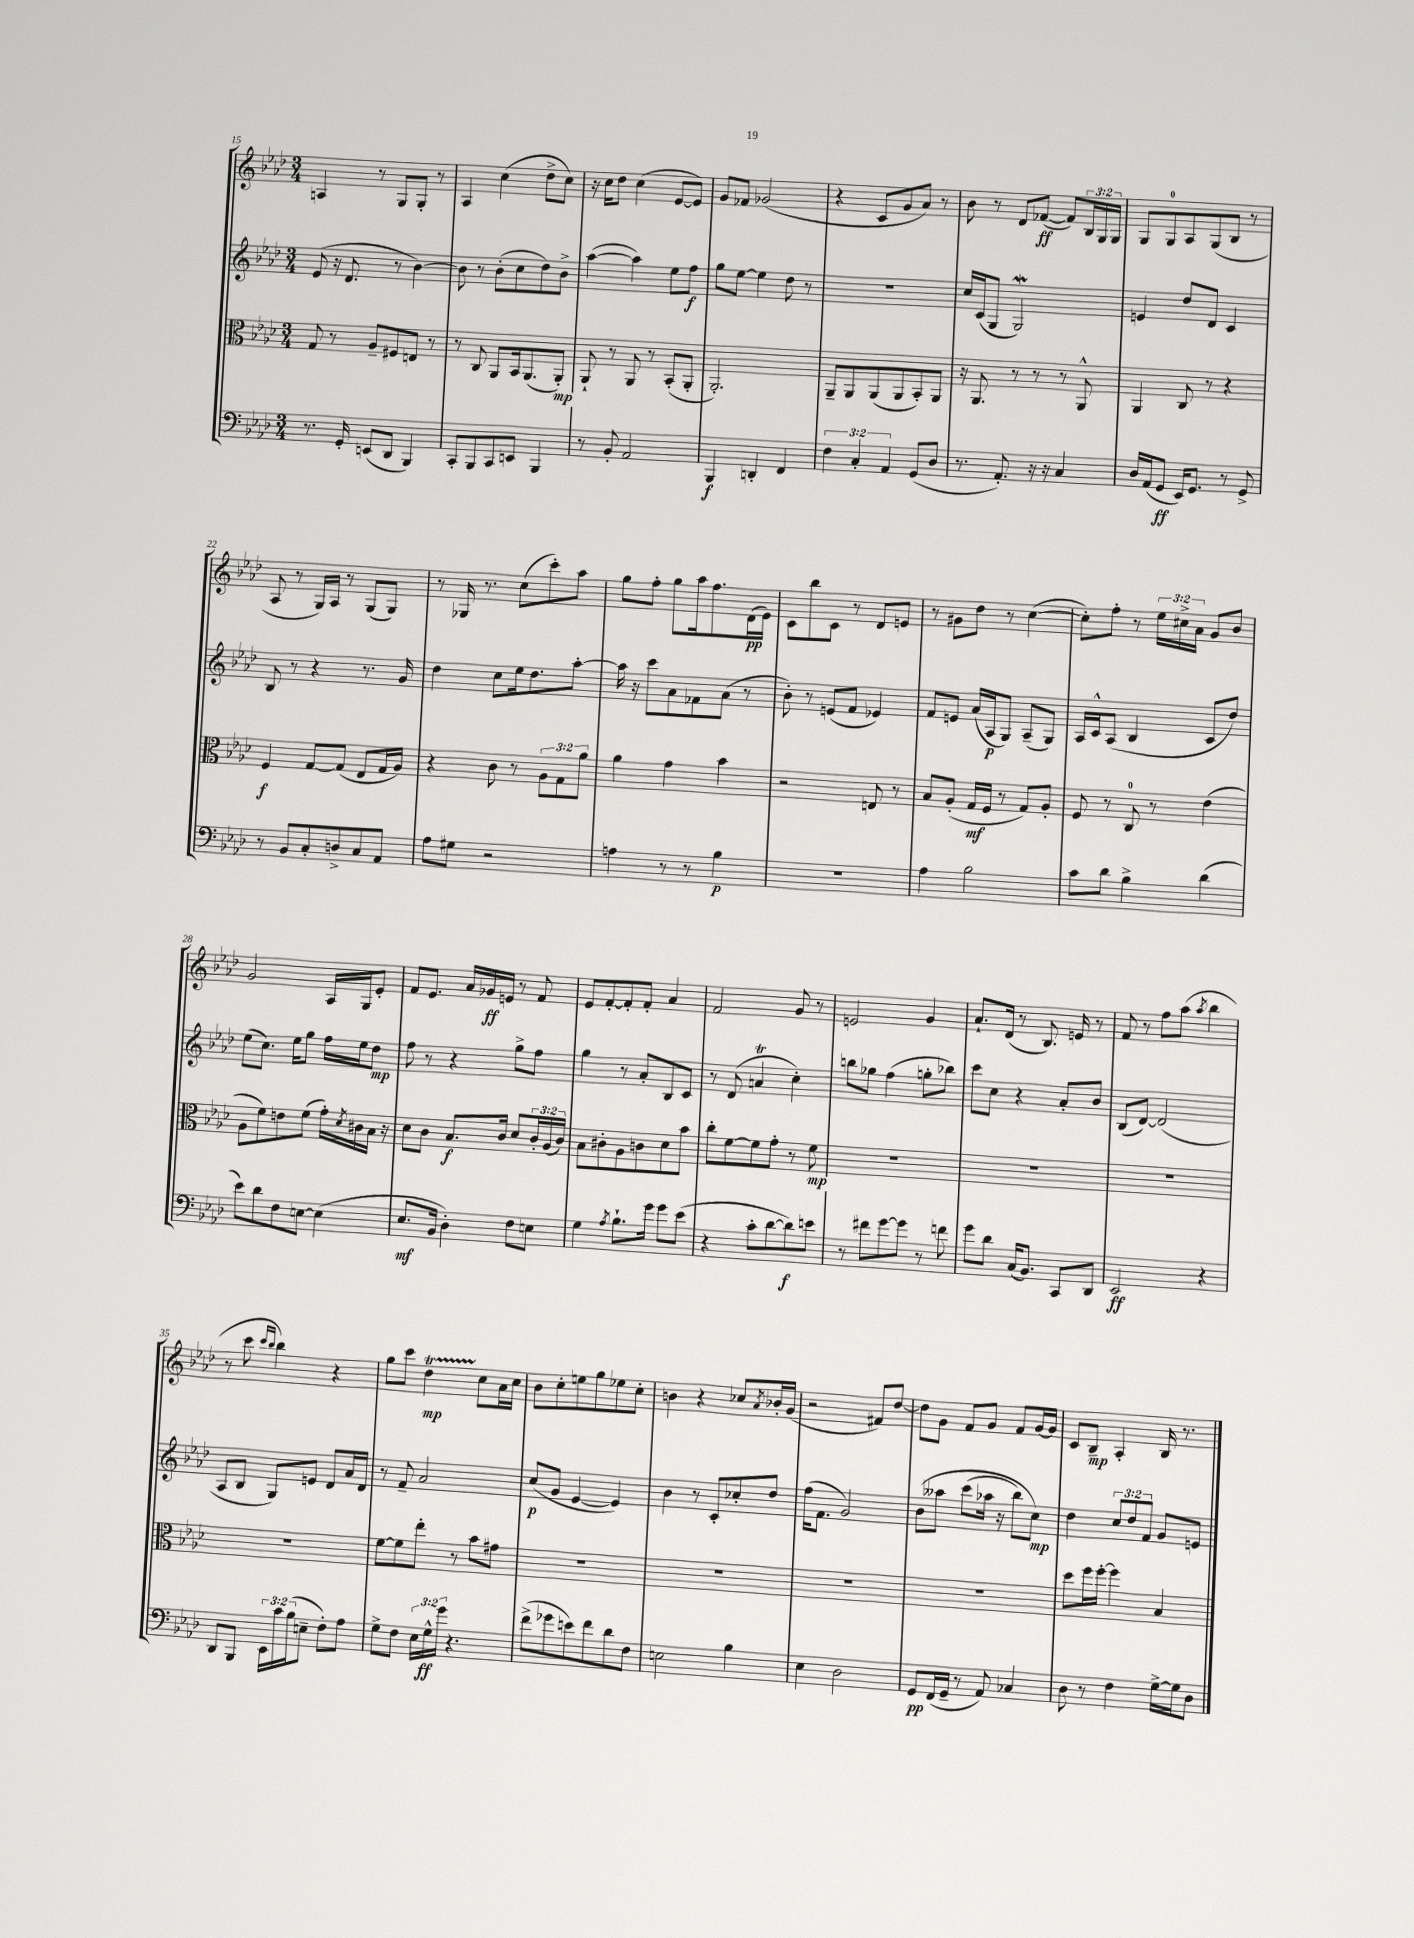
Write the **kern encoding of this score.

**kern	**kern	**kern	**kern
*staff4	*staff3	*staff2	*staff1
*clefF4	*clefC3	*clefG2	*clefG2
*k[b-e-a-d-]	*k[b-e-a-d-]	*k[b-e-a-d-]	*k[b-e-a-d-]
*M3/4	*M3/4	*M3/4	*M3/4
8.r	8G	(8e-	4A
.	8r	16r	.
16GG'	.	8.d-	.
(8EE	8A-~	.	8r
8DD-	8F#	8r	8G
4BBB-)	8E	[4b-)	8G'
.	8r	.	8r
=	=	=	=
8CC'	8r	8b-]	4A-
8BBB-	8C	8r	.
8CC	8AA-	(8b-'	(4cc
8EE	16BB-	8cc	.
.	(8.AA-	.	.
4BBB-	.	8dd-)	8dd-^
.	8AA-')	8b-^	8cc)
=	=	=	=
8r	8AA-`	([4aa-	16r
.	.	.	16cc
8BB-'	8r	.	8dd-
2AA-	8AA-	4aa-])	(4cc
.	8r	.	.
.	(8BB-'	8ee-	[8e-
.	8AA-'	8ff	8e-])
=	=	=	=
4BBB-	2.AA-')	8gg	8g
.	.	[8ee-	8f-
4DD'	.	4ee-]	(2g-
4FF	.	8dd-	.
.	.	8r	.
=	=	=	=
6F	8AA-~	2.r	4r
.	8AA-	.	.
6C'	.	.	.
.	(8AA-	.	8c
6AA-	.	.	.
.	8AA-	.	8g
(8GG	8BB-')	.	8a-)
8D-	8AA-	.	8r
=	=	=	=
8.r	16r	16cc	8b-
.	8.AA-	(16c	.
.	.	8G	8r
8.AA-')	.	.	.
.	8r	2G)	8d-
16r	8r	.	([8f-
16r	.	.	.
4C	8r	.	8f-])
.	8AA-^^	.	24B-
.	.	.	24G
.	.	.	24G
=	=	=	=
16D-	4AA-	4e	8G
(16AA-	.	.	.
8GG	.	.	8G
16EE-)	8C	8dd-	8A-
8.GG	.	.	.
.	8r	8d-	(8G
8r	4r	4c	8B-
8GG^	.	.	8r
=	=	=	=
8r	4F	8B-	8A-
8BB-	.	8r	8r
8C'	[8G	4r	16G)
.	.	.	16A-
8D^	(8G]	.	8r
8C	8E-	8.r	(8G
8AA-	16G	.	8G)
.	16A-)	16g	.
=	=	=	=
8A-	4r	4dd-	8r
8G#	.	.	16G-
.	.	.	8.r
2r	8c	8cc	.
.	8r	16ee-	(8cc
.	.	8.dd-	.
.	12A-	.	8ccc')
.	12G	.	.
.	.	[8aa-'	8aa-
.	12a-	.	.
=	=	=	=
4A	4a-	16aa-]	8gg
.	.	16r	.
.	.	8ccc	8ff'
8r	4g	8a-	8gg
8r	.	8f-	16aa-
.	.	.	8.ff
4B-	4b-	(8a-	.
.	.	8r	(16d-
.	.	.	16e-)
=	=	=	=
2.r	2r	8b-')	8c
.	.	8r	8bb-
.	.	(8e	8c
.	.	8f	8r
.	8E	4e-)	8d-
.	8r	.	8e
=	=	=	=
4A-	8B-	8f	8r
.	(8A-'	8e	8g#
2B-	16G	(16a-	8dd-
.	16F	16A-	.
.	8r	8G)	8r
.	8G)	(8A-~	([4cc
.	8A-'	8G)	.
=	=	=	=
8c	8F	16A-	8cc'])
.	.	16c^^	.
8d-	8r	(8A-	8ff'
4B-^	8C	4B-	8r
.	8r	.	24ee-
.	.	.	24cc#^
.	.	.	24a-
(4d-	(4e-	8c	8g
.	.	8dd-)	8b-
=	=	=	=
8e-)	8A-	(8ee-	2g
8d-	8f)	8.cc)	.
8F	8e	.	.
.	.	16ee-	.
[8E	(8f	8gg	.
(4E]	16g')	16ff	16A-
.	8qd-	.	.
.	16c#	16ee-	16G
.	16B-	8dd-	8e-'
.	16r	.	.
=	=	=	=
8.E-	8d-	8ff	8f
.	8c	8r	8.e-
16BB-	.	.	.
4D-')	8.B-	4r	.
.	.	.	16a-
.	.	.	16g-
.	16c	.	16e
8F	8d-	8gg^	8r
8E	24c'	8ff	8f
.	(24A-	.	.
.	24c)	.	.
=	=	=	=
4G	8B-	4gg	8e-
.	8c#'	.	[8f'
8qA-	.	.	.
8.B-`	8A-	8r	8f']
.	8c	8a-'	8f'
16g	.	.	.
8g	8d-	8B-	4a-
(8e-	8b-	8c	.
=	=	=	=
4r	8cc'	8r	2f
.	[8f	(8d-	.
8c'	8f]	4a	.
[8d-	8g'	.	.
8d-])	8r	4cc')	8g
8e	8f	.	8r
=	=	=	=
8r	2.r	8bb	2e
8f#	.	8gg-	.
[8g	.	(4ff	.
8g]	.	.	.
8r	.	8gg'	4g
8f	.	8bb-)	.
=	=	=	=
8g	2.r	8ccc	8.a-`
8d-	.	8cc	.
.	.	.	(16d-
(16C	.	4r	8r
8.BB-)	.	.	.
.	.	.	8.B-)
8CC	.	8a-'	.
.	.	.	16e
8DD-	.	8b-	8r
=	=	=	=
2EE-	2.r	(8B-	8f
.	.	[8d-)	8r
.	.	(2d-]	8ff
.	.	.	(8aa-
.	.	.	8qaa-
4r	.	.	4bb-
=	=	=	=
8DD-	2.r	8A-	8r
8BBB-	.	8B-	8ccc
.	.	.	16qqccc
.	.	.	16qqbb-
24EE-	.	8G)	4bb-)
24c	.	.	.
(24B-	.	.	.
8E~	.	8e	.
8F')	.	8d-	4r
8A-	.	16a-	.
.	.	16d-	.
=	=	=	=
8G^	[8f	8r	8gg
8F	8f]	8f~	8ccc
24E-	8ee-'	2a-	4dd-
24G^^	.	.	.
24g	.	.	.
4.r	8r	.	.
.	8b-	.	8cc
.	8g#	.	16a-
.	.	.	16cc
=	=	=	=
(8f^	2.r	(8cc	8b-
8g-	.	8g	8cc'
8e)	.	[4e-	8ee
8f	.	.	8gg
8d-	.	4e-])	8ee-
8F	.	.	8cc'
=	=	=	=
2E	2.r	4b-	4b
.	.	8r	4r
.	.	8c'	.
4B-	.	8cc-'	8cc-
.	.	.	8qa-
.	.	8dd-	16b-'
.	.	.	(16g
=	=	=	=
4E-	2.r	(16ff	2r
.	.	8.f	.
2D-	.	2g)	.
.	.	.	8f#)
.	.	.	[8dd-
=	=	=	=
8GG	2.r	&(8b-	8dd-]
(16FF	.	8aa--	8g
16GG~	.	.	.
8r	.	(8ccc	8f
8AA-)	.	16aa-	8g
.	.	16r	.
4C-	.	8bb-)	8f
.	.	8cc&)	[16g
.	.	.	16g]
=	=	=	=
8D-	8dd-	4dd-	8c
8r	16ff	.	8B-~
.	[16ff'	.	.
4F	4ff]	12cc	4A-'
.	.	12dd-	.
.	.	12f	.
[16G^	4B-	8g	16B-
16G]	.	.	8.r
8D-	.	8e	.
==	==	==	==
*-	*-	*-	*-
